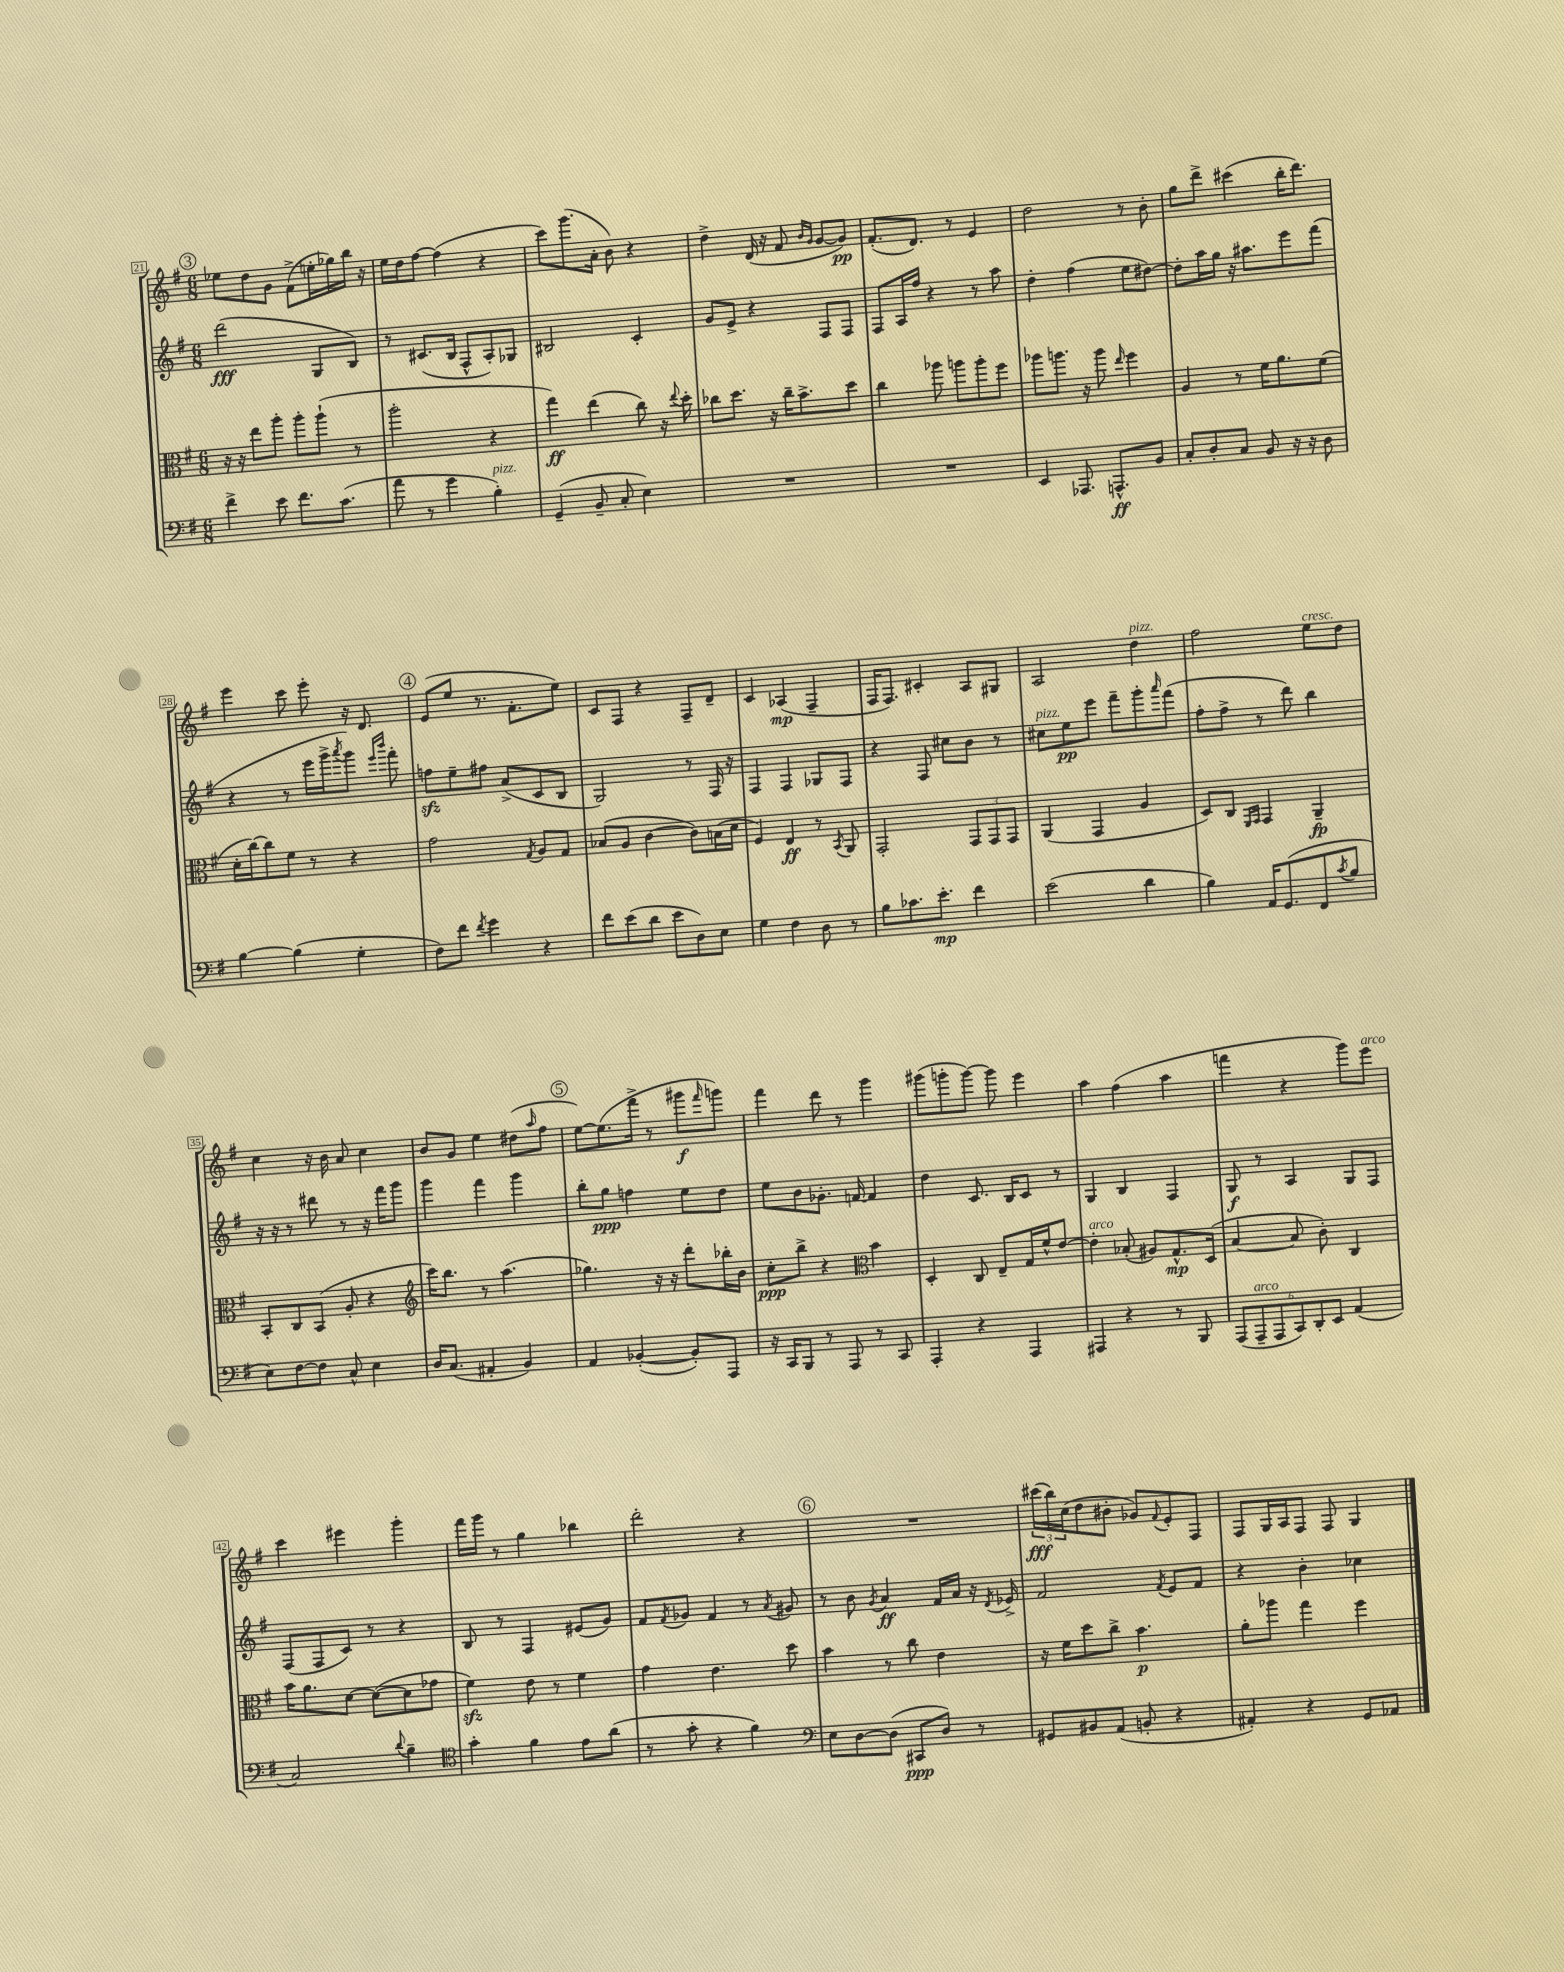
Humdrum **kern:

**kern	**kern	**kern	**kern
*staff4	*staff3	*staff2	*staff1
*clefF4	*clefC3	*clefG2	*clefG2
*k[f#]	*k[f#]	*k[f#]	*k[f#]
*M6/8	*M6/8	*M6/8	*M6/8
4f#^\	16r	(2ddd\	8ee-\L
.	16r	.	.
.	8ee\L	.	8dd\
8e\	8aa'\J	.	8g\J
8.f#\L	8aa'\L	.	(8f#^\L
.	(8aa`\J	8G/L	16ee'\L
(8.c\J	.	.	16gg-\)
.	8r	8B/J)	16bb\JJ
.	.	.	16r
=	=	=	=
8a\	2aa'\	8r	16ee\LL
.	.	.	16dd\J
8r	.	(8.c#/L	[8ff#\J
4g\	.	.	(4ff#\]
.	.	16B/Jk	.
.	.	8F#^^/L	.
4B'\)	4r	8A'/)	4r
.	.	8G-/J	.
=	=	=	=
(4GG~/	4gg\)	2B#/	8ccc\L)
.	.	.	(8.ggg\
8BB~/	(4ee\	.	.
.	.	.	16a'\Jk
8C'/	.	.	8b\)
4E\)	8cc\)	4c'/	4r
.	16r	.	.
.	8qqee/	.	.
.	16dd'\	.	.
=	=	=	=
2.r	8cc-\L	8g/L	4dd^\
.	8.dd\J	8e^/J	.
.	.	4r	(16d/
.	16r	.	16r
.	16cc-~\LK	.	8f#/
.	8.b^\	.	.
.	.	.	16qqb/LL
.	.	.	16qqg/JJ
.	.	8F#/L	[8g/L
.	8dd\J	8F#/J	8g/]J)
=	=	=	=
2.r	4cc\	8F#/L	(8.f#'/L
.	.	16A/L	.
.	.	16ff#/JJ	8.d/J)
.	8aa-\	4r	.
.	8aa\L	.	8r
.	8aa'\	8r	4e/
.	8ff#\J	8aa\	.
=	=	=	=
4EE/	8aa-\L	4dd'\	2dd\
.	8.aa\J	.	.
8.AAA-/	.	(4ff#\	.
.	16r	.	.
.	8aa\	.	.
8.AAA^^/L	.	.	.
.	16qqee/	.	.
.	4ff#\	8ee\L	8r
8BB/J	.	[8dd#\J)	8b'\
=	=	=	=
8C'/L	4A/	8dd#'\]L	8gg\L
8D'/	.	16aa\L	8ddd^\J
.	.	16gg\JJ	.
8C/J	8r	16r	(4ccc#\
.	.	8.aa#\L	.
8BB/	16f#\LK	.	.
.	8.a\	.	.
16r	.	8eee\	16bb'\LK
16r	.	.	8.ddd\J)
8D\	(8f#\J	(8fff#\J	.
=	=	=	=
[4B\	16d'\LL	4r	4eee\
.	[16cc\J)	.	.
.	8cc\]	.	.
(4B\]	8f#\J	8r	8ccc\
.	8r	16eee\LL	8eee'\
.	.	16ggg^\J	.
.	.	8qaaa/	.
4G'\	4r	8ggg\J)	16r
.	.	.	8.d/
.	.	16qqeee/LL	.
.	.	16qqbbb/JJ	.
.	.	8fff#'\	.
=	=	=	=
8F#\L)	2g\	8ff\L	(8e/L
8f#\J	.	8ee~\	8ee/J
8qf#/	.	.	.
4g\	.	8ff#\J	8.r
.	.	(8a^/L	.
.	.	.	8.f#'\L
.	8qG/	.	.
4r	8A/L	8c/	.
.	8G/J	8B/J	8ee\J)
=	=	=	=
8f#\L	(8B-/L	2G/)	8c/L
(8e\	8A/J	.	8F#/J
8d\J	[4c\	.	4r
8e\L	.	.	.
8D\)	8c\]L)	8r	8F#~/L
8E\J	(16B\L	16F#/	8d~/J
.	16d\JJ	16r	.
=	=	=	=
4G\	4F#/)	4F#/	4c/
4F#\	4E/	4F#/	(4A-/
8D\	8r	8G-/L	4F#~/
.	8qBB/	.	.
8r	8AA/	8F#/J	.
=	=	=	=
8B\L	2GG'/	4r	16F#/LK
.	.	.	8.F#/J)
8.c-\	.	.	.
.	.	8F#/	4c#'/
8.e'\J	.	.	.
.	.	8cc#\L	.
4f#\	12GG/L	8b\J	8A/L
.	12GG/	.	.
.	.	8r	8G#/J
.	12GG/J	.	.
=	=	=	=
(2e\	(4AA/	8cc#\L	2A/
.	.	8ee\	.
.	4GG/	8eee\J	.
.	.	8fff#~\L	.
4d\	4A/	8ggg'\	4dd\
.	.	16qqaaa/	.
.	.	(8fff#\J	.
=	=	=	=
4B\)	8D/L)	8ff#'\L	2ff#\
.	8C/J	8ff#^\J	.
.	16qqFF#/LL	.	.
.	16qqGG/JJ	.	.
16AA/LK	4GG/	8r	.
(8.GG/	.	.	.
.	.	8ddd\)	.
8FF#/	4AA~/	4bb\	8ee\L
8qc/	.	.	.
8B/J	.	.	8dd\J
=	=	=	=
8E\L)	8BB'/L	16r	4cc\
.	.	16r	.
[8F#\	8C/	8r	.
8F#\]J	(8BB/J	8ddd#\	16r
.	.	.	16b\
8C^^/	8A'/	8r	8a/
4E\	4r	16r	4cc\
.	.	16fff#\LK	.
.	.	8ggg\J	.
=	=	=	=
*	*clefG2	*	*
16D/LK	16ccc\LK)	4ggg\	8b/L
(8.C/J	8.bb\J	.	.
.	.	.	8g/J
4AA#'/	8r	4fff#\	4ee\
.	(4.aa\	.	.
4BB/)	.	4ggg\	(8dd#\L
.	.	.	16qqaa/
.	.	.	8ff#\J
=	=	=	=
4AA/	4.gg-\)	8bb'\L	[8ee\L)
.	.	8gg\J	(8.ee\]
([4BB-'/	.	4ff\	.
.	.	.	16fff#^\Jk
.	16r	.	8r
.	16r	.	.
8BB-'/]L)	8ddd'\L	8ee\L	8ggg#\L
.	.	.	16qqfff#/
8AAA/J	16bb-'\L	8dd\J	8ggg\J)
.	16b\JJ	.	.
=	=	=	=
16r	8cc'\L	8ee\L	4fff#\
16CC/LK	.	.	.
8BBB/J	8bb^\J	8b\	.
8r	4r	8.g-'\J	8ddd\
8AAA/	.	.	8r
.	.	[16f/	.
*	*clefC3	*	*
8r	4b\	4f/]	4ggg\
8CC/	.	.	.
=	=	=	=
4AAA'/	4D'/	4dd\	(8ggg#\L
.	.	.	8ggg'\
4r	8C/	8.c/	[8ggg\J)
.	8E~/L	.	8ggg\]
.	.	16B/LK	.
4AAA/	16G/L	8c/J	4eee\
.	16f#^^/J	.	.
.	[8e/J	8r	.
=	=	=	=
4AAA#/	4e'\]	4G/	4aa\
4r	(8B-'/	4B/	(4ff#\
.	8A#/L)	.	.
8r	8.G^^/	4F#/	4aa\
8BBB/	.	.	.
.	(16D/Jk	.	.
=	=	=	=
(12AAA/L	[4B/	8G/	4fff\
12AAA~/	.	.	.
.	.	8r	.
12AAA/	.	.	.
12CC/)	8B/]	4A/	4r
12DD'/	.	.	.
.	8c'\)	.	.
12EE/J	.	.	.
(4AA/	4C/	8G/L	8ggg\L)
.	.	8F#/J	8eee\J
=	=	=	=
2C/)	16b\LK	(8F#/L	4ccc\
.	8.a\	.	.
.	.	8F#/	.
.	[8d\J	8c/J)	4eee#\
.	(8d\_L	8r	.
8qqd/	.	.	.
4B~\	8d\]	4r	4ggg'\
.	8g-\J	.	.
=	=	=	=
*clefC4	*	*	*
4g'\	4f#\)	8B/	16fff#\LL
.	.	.	16ggg\JJ
.	.	8r	8r
4f#\	8e\	4F#/	4gg\
.	8r	.	.
8e\L	4f#\	(8e#/L	4bb-\
(8a\J	.	8g/J)	.
=	=	=	=
8r	4g\	8f#/L	2ddd'\
.	.	8qf#/	.
8g'\	.	8g-/J	.
4r	4.e\	4f#/	.
4f#\)	.	8r	4r
.	.	8qa/	.
.	8dd\	8g#/	.
=	=	=	=
*clefF4	*	*	*
8E\L	4b\	8r	2.r
[8D\	.	8b\	.
.	.	8qg/	.
(8D\]J	8r	4a/	.
8CC#/L	8cc\	.	.
8D/J)	4e\	16f#/LL	.
.	.	16a/JJ	.
8r	.	16r	.
.	.	8qd/	.
.	.	16e-^/	.
=	=	=	=
8GG#/L	16r	2f#/	(24ccc#\LL
.	.	.	24bb\)
.	16f#\LK	.	.
.	.	.	(24cc\J
8BB#/	8dd\	.	8dd\
(8AA/J	8cc^\J	.	8b#'\J
8BB'/	4.b\	.	8g-/L)
.	.	8qf#/	8qqf#/
4r	.	8e/L	8e'/
.	.	8f#/J	8F#/J
=	=	=	=
4AA#'/)	8a'\L	4r	8F#/L
.	8aa-\J	.	16G/L
.	.	.	16A/J
4r	4gg\	4b'\	8F#/J
.	.	.	8F#/
8GG/L	4ff#\	4cc-\	4G/
8AA-/J	.	.	.
==	==	==	==
*-	*-	*-	*-
